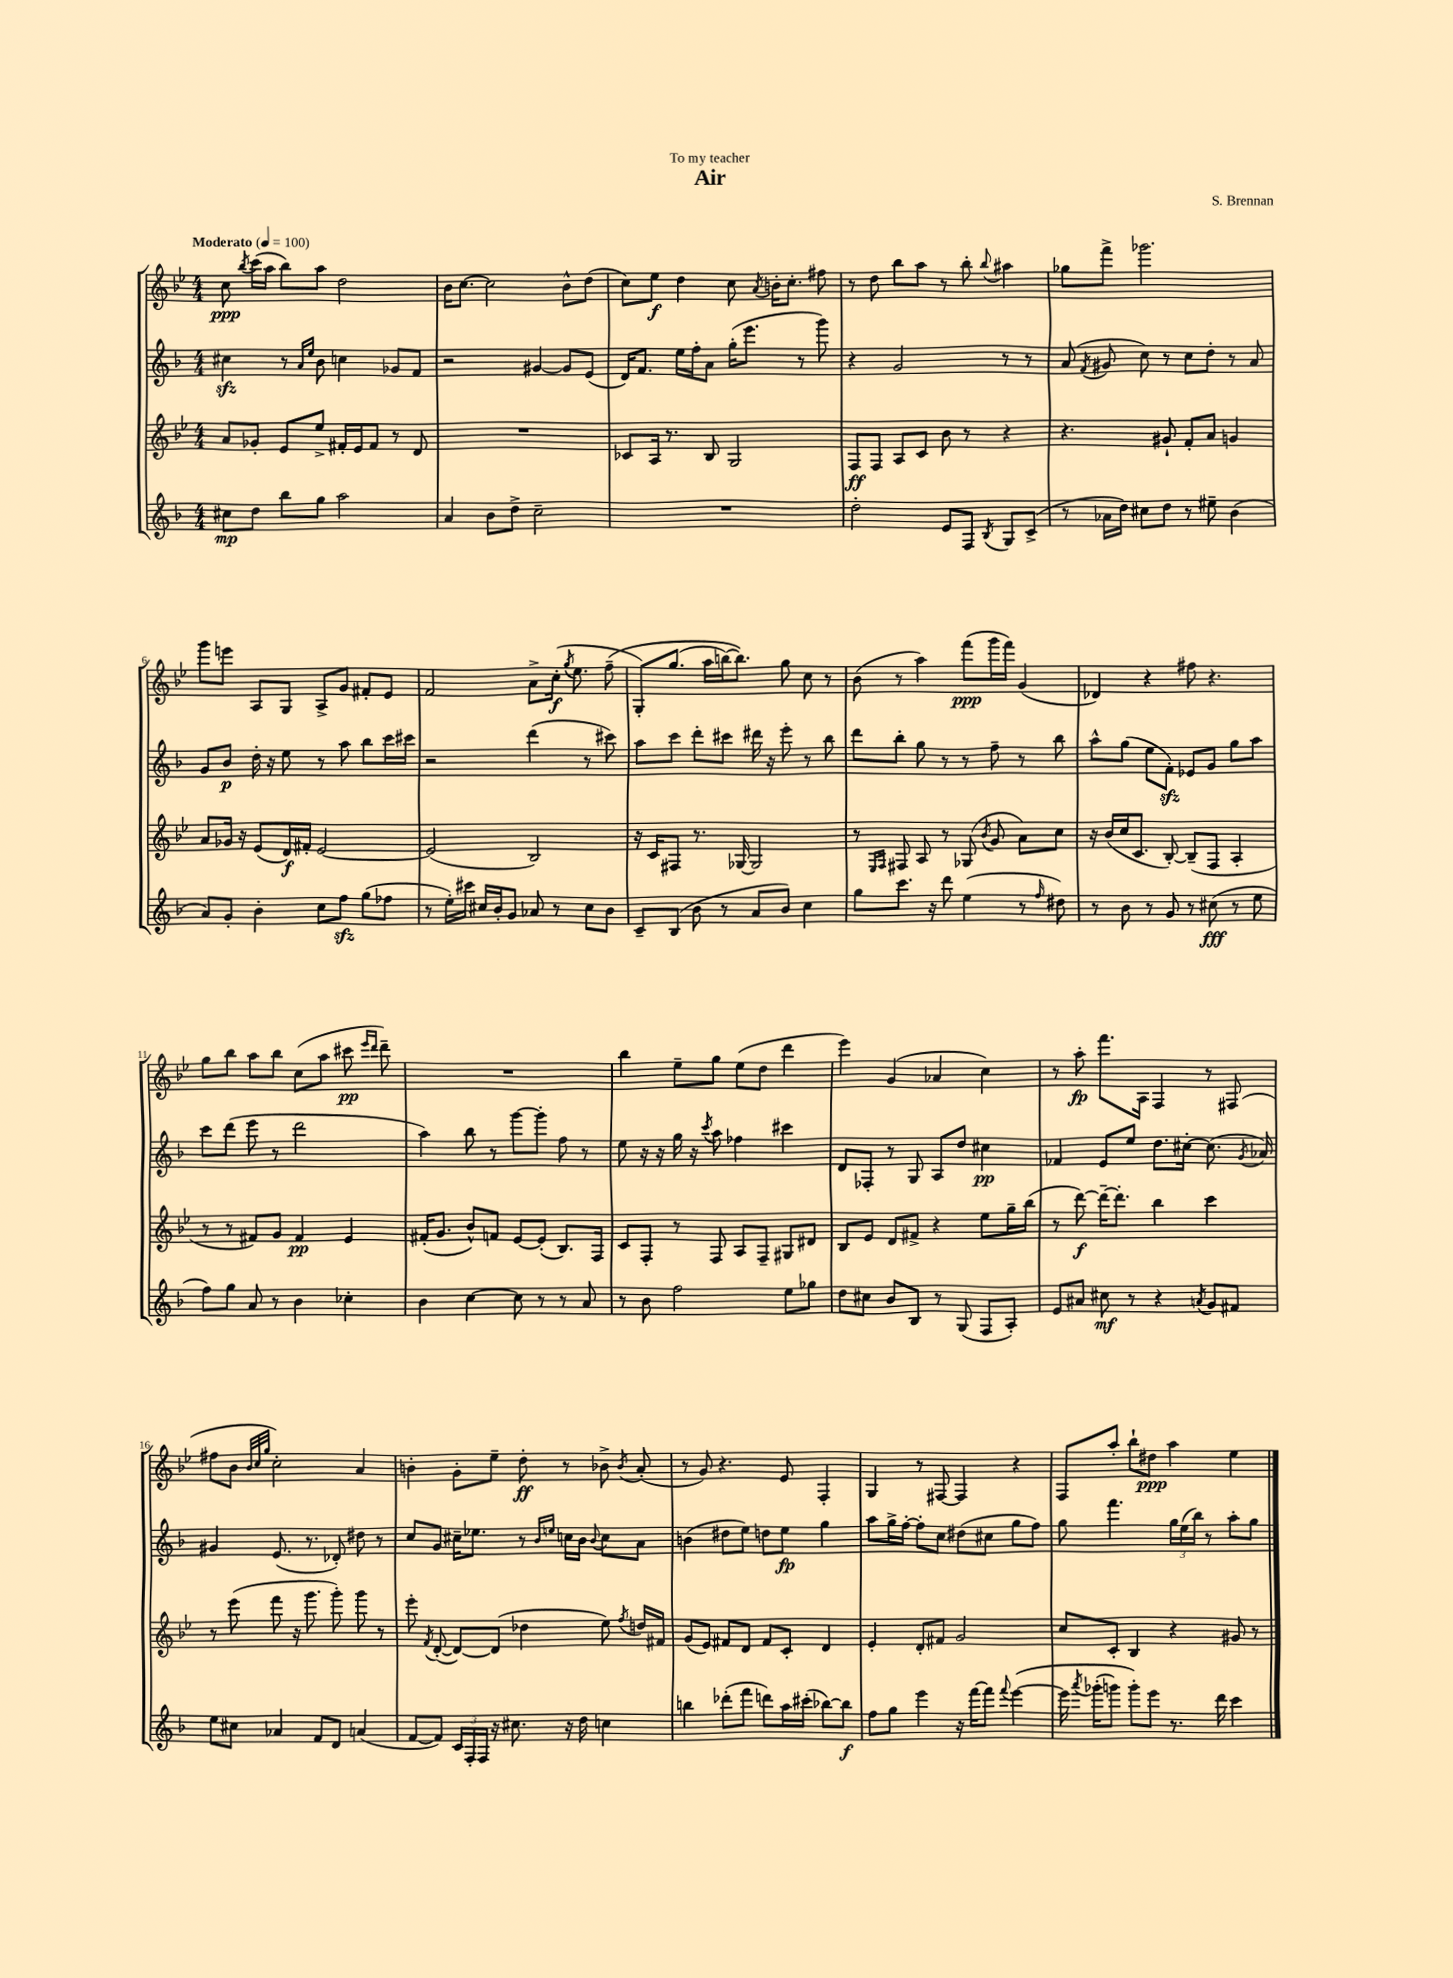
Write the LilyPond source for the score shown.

\header { title = "Air" composer = "S. Brennan" dedication = "To my teacher" }
<<
\new StaffGroup <<
\new Staff = "s0" {
    \clef treble \key bes \major \numericTimeSignature \time 4/4 \tempo "Moderato" 4 = 100
    \autoBeamOff c''8\ppp \acciaccatura { bes''8 } c'''16[( a''16] bes''8[) a''8] d''2 |
    bes'16[ c''8.]~ c''2 bes'8[-^ d''8]( |
    c''8[) ees''8]\f d''4 c''8 \acciaccatura { a'8 } b'16[-. c''8.]-. fis''8 |
    r8 d''8 bes''8[ a''8] r8 bes''8-. \appoggiatura { bes''8 } ais''4 |
    ges''8[ f'''8]-> ges'''2. |
    g'''8[ e'''8] a8[ g8] a8[-> g'8] fis'8[-. ees'8] |
    f'2 a'8[-> c''16]-.\f( \acciaccatura { g''8 } ees''8. f''8--\( |
    g8[-.) g''8.]( a''16[ b''16~) b''8.]\) g''8 c''8 r8 |
    bes'8( r8 a''4) f'''8[\ppp( g'''16 f'''16]) g'4( |
    des'4) r4 fis''8 r4. |
    g''8[ bes''8] a''8[ bes''8] c''8[( a''8] cis'''8\pp \grace { ees'''16[ d'''16] } d'''8--) |
    R1 |
    bes''4 ees''8[-- g''8] ees''8[( d''8] d'''4 |
    ees'''4) g'4( aes'4 c''4) |
    r8 a''8-.\fp f'''8.[ a16] f4 r8 fis8( |
    fis''8[ bes'8] \grace { bes'32[ c''32 g''32] } c''2-.) a'4 |
    b'4-. g'8[-. ees''8]-- d''8-.\ff r8 bes'8-> \acciaccatura { bes'8 } a'8-.( |
    r8 g'8) r4. ees'8 f4-. |
    g4 r8 fis8~ fis4 r4 |
    f8[ a''8]-. bes''8[-! dis''8]\ppp a''4 ees''4 \bar "|." |
}
\new Staff = "s1" {
    \clef treble \key f \major \numericTimeSignature \time 4/4
    \autoBeamOff cis''4\sfz r8 \grace { a'16[ e''16] } bes'8 c''4 ges'8[ f'8] |
    r2 gis'4~ gis'8[ e'8]( |
    d'16[) f'8.] e''16[ f''16-. a'8] g''16[-.( e'''8.] r8 g'''8) |
    r4 g'2 r8 r8 |
    a'8( \acciaccatura { f'8 } gis'8 c''8) r8 c''8[ d''8]-. r8 a'8 |
    g'8[ bes'8]\p d''16-. r16 e''8 r8 a''8 bes''8[ c'''16 cis'''16] |
    r2 d'''4( r8 cis'''8) |
    a''8[ c'''8] d'''8[-. cis'''8] dis'''16 r16 e'''8-. r8 bes''8 |
    d'''8[ bes''8]-. g''8 r8 r8 f''8-- r8 bes''8 |
    a''8[-^ g''8]( e''8[ f'8]-.\sfz) ees'8[ g'8] g''8[ a''8] |
    c'''8[ d'''8]( e'''8 r8 d'''2 |
    a''4) bes''8 r8 g'''8[~ g'''8]-. f''8 r8 |
    e''8 r16 r16 g''16 r16 \acciaccatura { c'''8 } a''8 fes''4 cis'''4 |
    d'8[ fes8]-. r8 g8 a8[ d''8] cis''4\pp |
    fes'4 e'8[ e''8] d''8.[ cis''16]~-. cis''8.( \acciaccatura { g'8 } aes'16) |
    gis'4 e'8.( r8. des'8-.) dis''8 r8 |
    c''8[ g'8] cis''16[-- ees''8.] r8 \grace { bes'16[ e''16] } c''16[ bes'16] \appoggiatura { bes'8 } c''8[ a'8] |
    b'4( dis''8[ e''8]) d''8[ e''8]\fp g''4 |
    a''8[ g''16-> f''16]~-. f''8[-. c''8] dis''8[( cis''8] g''8[ f''8]) |
    g''8 f'''4. \tuplet 3/2 { g''16[ e''16( bes''16]) } r8 a''8[-. g''8] \bar "|." |
}
\new Staff = "s2" {
    \clef treble \key bes \major \numericTimeSignature \time 4/4
    \autoBeamOff a'8[ ges'8]-. ees'8[ ees''8]-> fis'16[-. ees'16 fis'8] r8 d'8 |
    R1 |
    ces'8[ a16] r8. bes8 g2 |
    f8[\ff f8] a8[ c'8] bes'8 r8 r4 |
    r4. gis'8-! f'8[-. a'8] g'4 |
    a'8[ ges'16] r16 ees'8[( d'16\f) fis'16]-. ees'2~ |
    ees'2( bes2) |
    r16 c'16[ fis8] r8. ges16~ ges2 |
    r8 \grace { ees16[ f16] } fis8 a8 r8 ges8( \acciaccatura { bes'8 } g'8 a'8[) c''8] |
    r16 bes'16[( c''16 c'8.] bes8~-.) bes8[--( f8] a4-. |
    r8 r8 fis'8[) g'8] fis'4\pp ees'4 |
    fis'16[-.( g'8.] bes'8[-^) f'8] ees'8[~ ees'8]-.( bes8.[) f16] |
    c'8[ f8]-. r8 f8 a8[ f8]-- gis8[ dis'8] |
    bes8[ ees'8] d'8[ fis'8]-> r4 ees''8[ g''16-- bes''16]( |
    r8 d'''8~\f) d'''16[~-- d'''8.]-. bes''4 c'''4 |
    r8 ees'''8( f'''8 r16 g'''8. g'''8-.) g'''8 r8 |
    ees'''8-. \acciaccatura { f'8 } d'8~-.( d'8[~) d'8]( des''4 ees''8) \acciaccatura { f''8 } d''16[ fis'16] |
    g'8[( ees'8]) fis'8[ d'8] fis'8[ c'8]-. d'4 |
    ees'4-. d'8[-. fis'8] g'2 |
    c''8[ c'8]-. bes4 r4 gis'8 r8 \bar "|." |
}
\new Staff = "s3" {
    \clef treble \key f \major \numericTimeSignature \time 4/4
    \autoBeamOff cis''8[\mp d''8] bes''8[ g''8] a''2 |
    a'4 bes'8[ d''8]-> c''2-- |
    R1 |
    d''2-. e'8[ f8] \acciaccatura { bes8 } g8[ c'8]->( |
    r8 aes'16[ d''16]) cis''8[ d''8] r8 eis''8-- bes'4( |
    a'8[) g'8]-. bes'4-. c''8[ f''8]\sfz g''8[( fes''8] |
    r8 e''16[-.) cis'''16] cis''16[ bes'16-. g'8] aes'8 r8 cis''8[ bes'8] |
    c'8[-- bes8]( bes'8 r8 a'8[ bes'8]) c''4 |
    g''8[ c'''8.] r16 d'''8 e''4( r8 \grace { f''16 } dis''8) |
    r8 bes'8 r8 g'8 r8 cis''8\fff( r8 e''8 |
    f''8[) g''8] a'8 r8 bes'4 ces''4-. |
    bes'4 c''4~ c''8 r8 r8 a'8 |
    r8 bes'8 f''2 e''8[ ges''8] |
    d''8[ cis''8] bes'8[ bes8] r8 g8( f8[ a8]-.) |
    e'8[ ais'8] cis''8\mf r8 r4 \acciaccatura { a'8 } g'8[ fis'8] |
    e''8[ cis''8] aes'4 f'8[ d'8] a'4( |
    f'8[~ f'8]) \tuplet 3/2 { c'16[ f16-. f16] } r16 cis''8. r16 d''16 c''4 |
    b''4 des'''8[-.( f'''8] d'''8[) a''16 cis'''16]-.( bes''8[~) bes''8]\f |
    f''8[ g''8] e'''4 r16 f'''16[~ f'''8] \appoggiatura { f'''8 } e'''4~\( |
    e'''16 \acciaccatura { a'''8 } ges'''16[-.( g'''8]) g'''8[-.\) e'''8] r8. d'''16 c'''4 \bar "|." |
}
>>
>>
